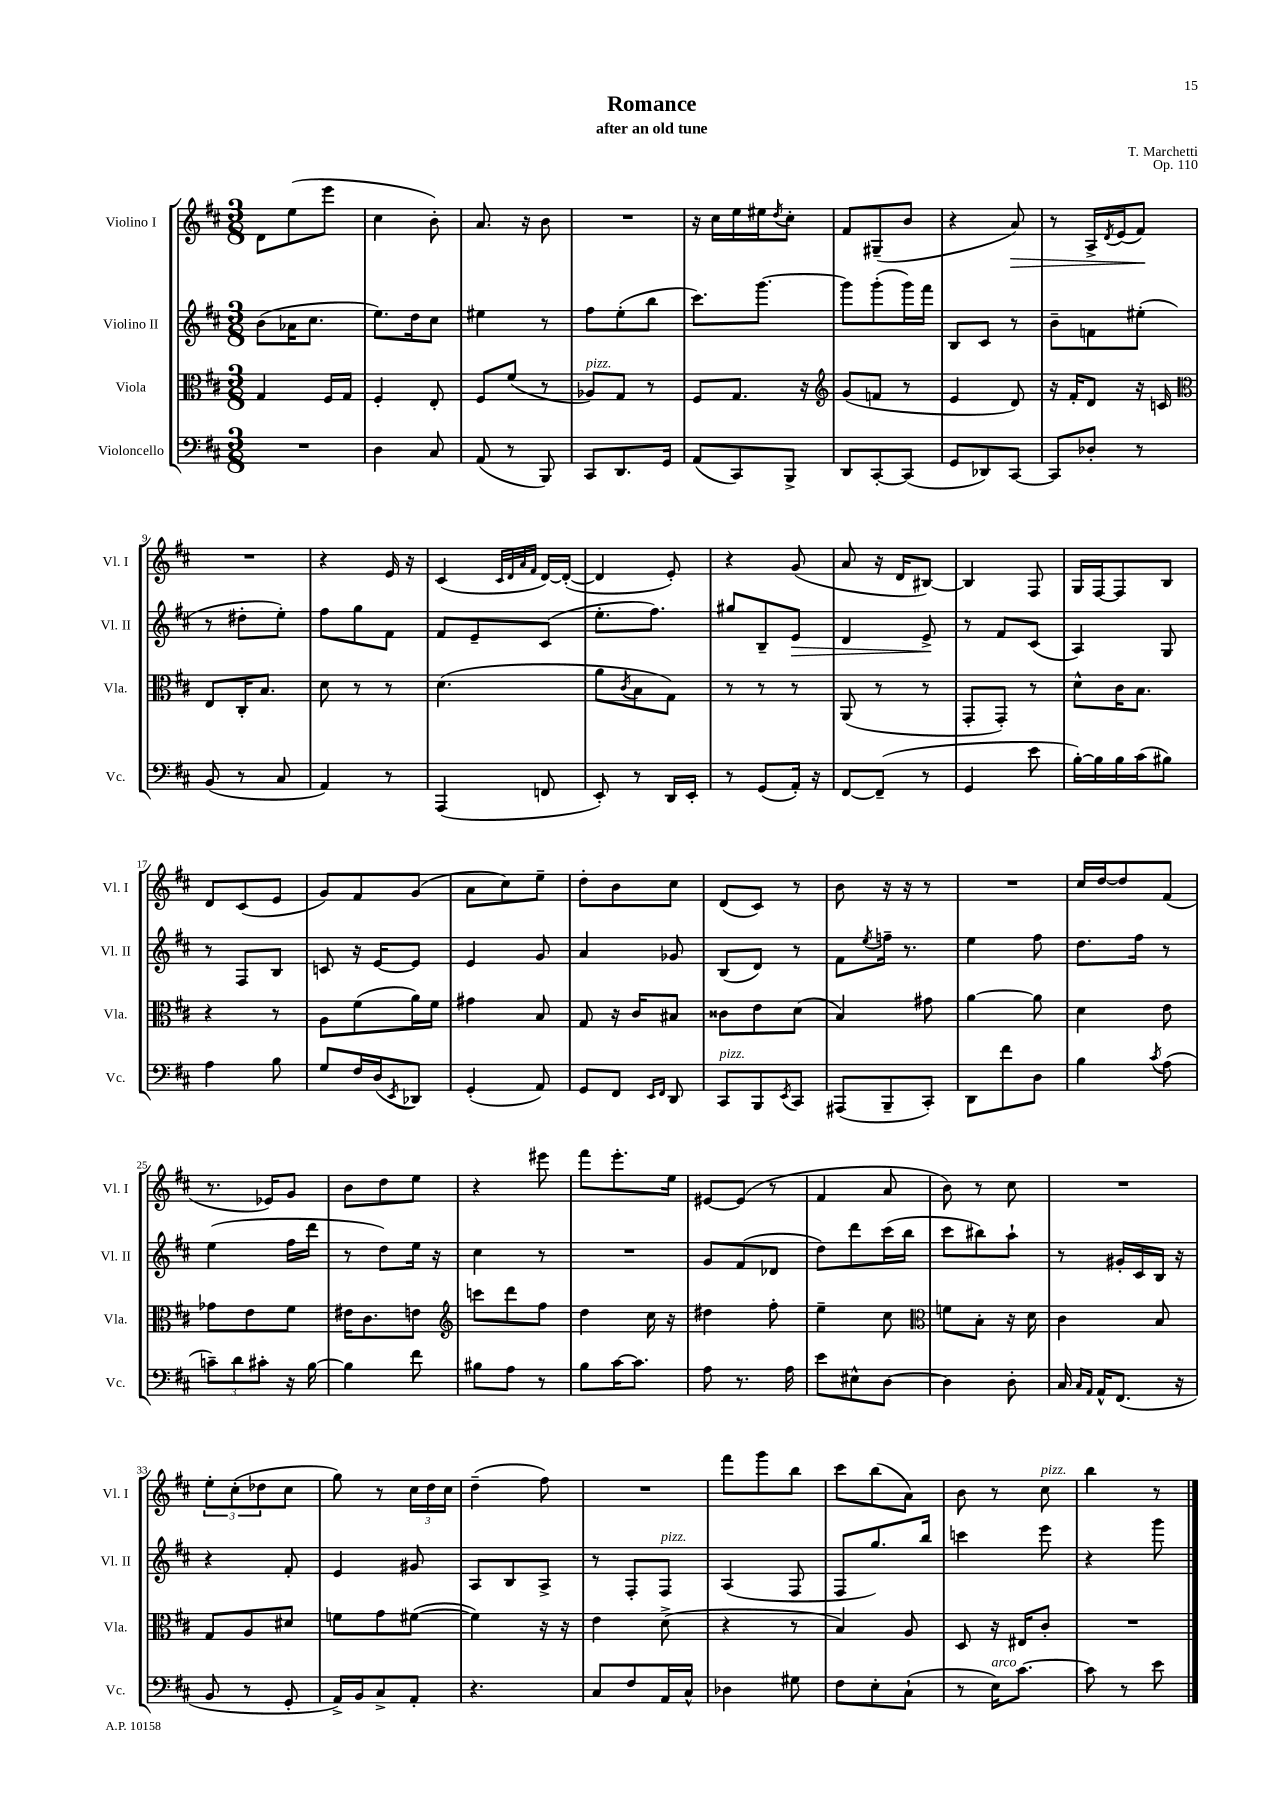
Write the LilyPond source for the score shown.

\header { title = "Romance" composer = "T. Marchetti" subtitle = "after an old tune" opus = "Op. 110" }
<<
\new StaffGroup <<
\new Staff = "s0" \with { instrumentName = "Violino I" shortInstrumentName = "Vl. I" } {
    \clef treble \key d \major \numericTimeSignature \time 3/8
    d'8 e''8( e'''8 |
    cis''4 b'8-.) |
    a'8. r16 b'8 |
    R4. |
    r16 cis''16 e''16 eis''16 \acciaccatura { d''8 } cis''8-. |
    fis'8 gis8--( b'8 |
    r4 a'8\>) |
    r8 a16-> \acciaccatura { d'8 } e'16( fis'8\!) |
    R4. |
    r4 e'16 r16 |
    cis'4( \grace { cis'32 d'32 a'32 fis'32 } d'16~) d'16~-.( |
    d'4 e'8-.) |
    r4 g'8( |
    a'8 r16 d'16 bis8~) |
    bis4 fis8 |
    g16 fis16~ fis8 b8 |
    d'8 cis'8( e'8 |
    g'8) fis'8 g'8( |
    a'8 cis''8) e''8-- |
    d''8-. b'8 cis''8 |
    d'8( cis'8) r8 |
    b'8 r16 r16 r8 |
    R4. |
    cis''16 d''16~ d''8 fis'8( |
    r8. ees'16) g'8 |
    b'8 d''8 e''8 |
    r4 eis'''8 |
    fis'''8 e'''8.-. e''16 |
    eis'8~ eis'8( r8 |
    fis'4 a'8 |
    b'8) r8 cis''8 |
    R4. |
    \tuplet 3/2 { e''8-. cis''8-.( des''8 } cis''8 |
    g''8) r8 \tuplet 3/2 { cis''16 d''16 cis''16 } |
    d''4--( fis''8) |
    R4. |
    fis'''8 g'''8 b''8 |
    cis'''8 b''8( a'8) |
    b'8 r8 cis''8^\markup { \italic "pizz." } |
    b''4 r8 \bar "|." |
}
\new Staff = "s1" \with { instrumentName = "Violino II" shortInstrumentName = "Vl. II" } {
    \clef treble \key d \major \numericTimeSignature \time 3/8
    b'8( aes'16 cis''8. |
    e''8.) d''16 cis''8 |
    eis''4 r8 |
    fis''8 e''8-.( b''8 |
    cis'''8.) g'''8.~ |
    g'''8 g'''8-.( g'''16) fis'''16 |
    b8 cis'8 r8 |
    b'8-- f'8 eis''8-.( |
    r8 dis''8-. e''8-.) |
    fis''8 g''8 fis'8 |
    fis'8 e'8-- cis'8( |
    e''8.-. fis''8.) |
    gis''8 b8-- e'8\> |
    d'4 e'8->\! |
    r8 fis'8 cis'8( |
    a4) g8 |
    r8 fis8 b8 |
    c'8 r16 e'16~ e'8 |
    e'4 g'8 |
    a'4 ges'8 |
    b8( d'8) r8 |
    fis'8 \acciaccatura { e''8 } f''16-- r8. |
    e''4 fis''8 |
    d''8. fis''16 r8 |
    e''4( fis''16 d'''16 |
    r8 d''8) e''16 r16 |
    cis''4 r8 |
    R4. |
    g'8 fis'8( des'8 |
    d''8) d'''8 cis'''16( b''16 |
    cis'''8 bis''8) a''8-! |
    r8 gis'16-. cis'16 b16 r16 |
    r4 fis'8-. |
    e'4 gis'8 |
    a8 b8 a8-> |
    r8 fis8-. fis8^\markup { \italic "pizz." } |
    a4( fis8 |
    fis8 g''8.) b''16 |
    c'''4 e'''8 |
    r4 g'''8 \bar "|." |
}
\new Staff = "s2" \with { instrumentName = "Viola" shortInstrumentName = "Vla." } {
    \clef alto \key d \major \numericTimeSignature \time 3/8
    g4 fis16 g16 |
    fis4-. e8-. |
    fis8 fis'8( r8 |
    aes8^\markup { \italic "pizz." }) g8 r8 |
    fis8 g8. r16 |
    \clef treble g'8( f'8 r8 |
    e'4 d'8) |
    r16 fis'16-. d'8 r16 c'16 |
    \clef alto e8 cis16-. b8. |
    d'8 r8 r8 |
    d'4.( |
    a'8 \acciaccatura { cis'8 } b8 g8) |
    r8 r8 r8 |
    a,8( r8 r8 |
    g,8-. g,8-.) r8 |
    d'8-^ cis'16 b8. |
    r4 r8 |
    a8 fis'8( a'16) fis'16 |
    gis'4 b8 |
    g8 r16 cis'16 bis8 |
    cisis'8 e'8 d'8( |
    b4) gis'8 |
    a'4~ a'8 |
    d'4 e'8 |
    ges'8 e'8 fis'8 |
    eis'16 cis'8. e'8 |
    \clef treble c'''8 d'''8 fis''8 |
    d''4 cis''16 r16 |
    dis''4 fis''8-. |
    e''4-- cis''8 |
    \clef alto f'8 b8-. r16 d'16 |
    cis'4 b8 |
    g8 a8 dis'8 |
    f'8 g'8 fis'8~( |
    fis'4) r16 r16 |
    e'4 d'8->( |
    r4 r8 |
    b4) a8 |
    d8 r16 eis16 cis'8-. |
    R4. \bar "|." |
}
\new Staff = "s3" \with { instrumentName = "Violoncello" shortInstrumentName = "Vc." } {
    \clef bass \key d \major \numericTimeSignature \time 3/8
    R4. |
    d4 cis8 |
    a,8( r8 b,,8) |
    cis,8 d,8. g,16 |
    a,8( cis,8) b,,8-> |
    d,8 cis,8~-. cis,8( |
    g,8 des,8) cis,8~ |
    cis,8 des8-. r8 |
    b,8( r8 cis8 |
    a,4) r8 |
    a,,4( f,8 |
    e,8-.) r8 d,16 e,16-. |
    r8 g,8( a,16-.) r16 |
    fis,8~ fis,8--( r8 |
    g,4 e'8 |
    b16~-.) b16 b16 cis'16( bis8) |
    a4 b8 |
    g8 fis16 d16( \acciaccatura { e,8 } des,8) |
    g,4-.( a,8) |
    g,8 fis,8 \grace { e,16 fis,16 } d,8 |
    cis,8^\markup { \italic "pizz." } b,,8 \acciaccatura { e,8 } cis,8 |
    ais,,8( b,,8-- cis,8-.) |
    d,8 fis'8 d8 |
    b4 \acciaccatura { cis'8 } a8( |
    \tuplet 3/2 { c'8--) d'8 cis'8-. } r16 b16~ |
    b4 fis'8 |
    bis8 a8 r8 |
    b8 cis'16~ cis'8. |
    a8 r8. a16 |
    e'8 eis8-^ d8~ |
    d4 d8-. |
    cis16 \grace { cis16 a,16 } a,16-^ fis,8.( r16 |
    b,8 r8 g,8-. |
    a,16->) b,16 cis8-> a,8-. |
    r4. |
    cis8 fis8 a,16 cis16-^ |
    des4 gis8 |
    fis8 e8-. cis8-!( |
    r8 e16^\markup { \italic "arco" }) cis'8.~ |
    cis'8 r8 e'8 \bar "|." |
}
>>
>>
